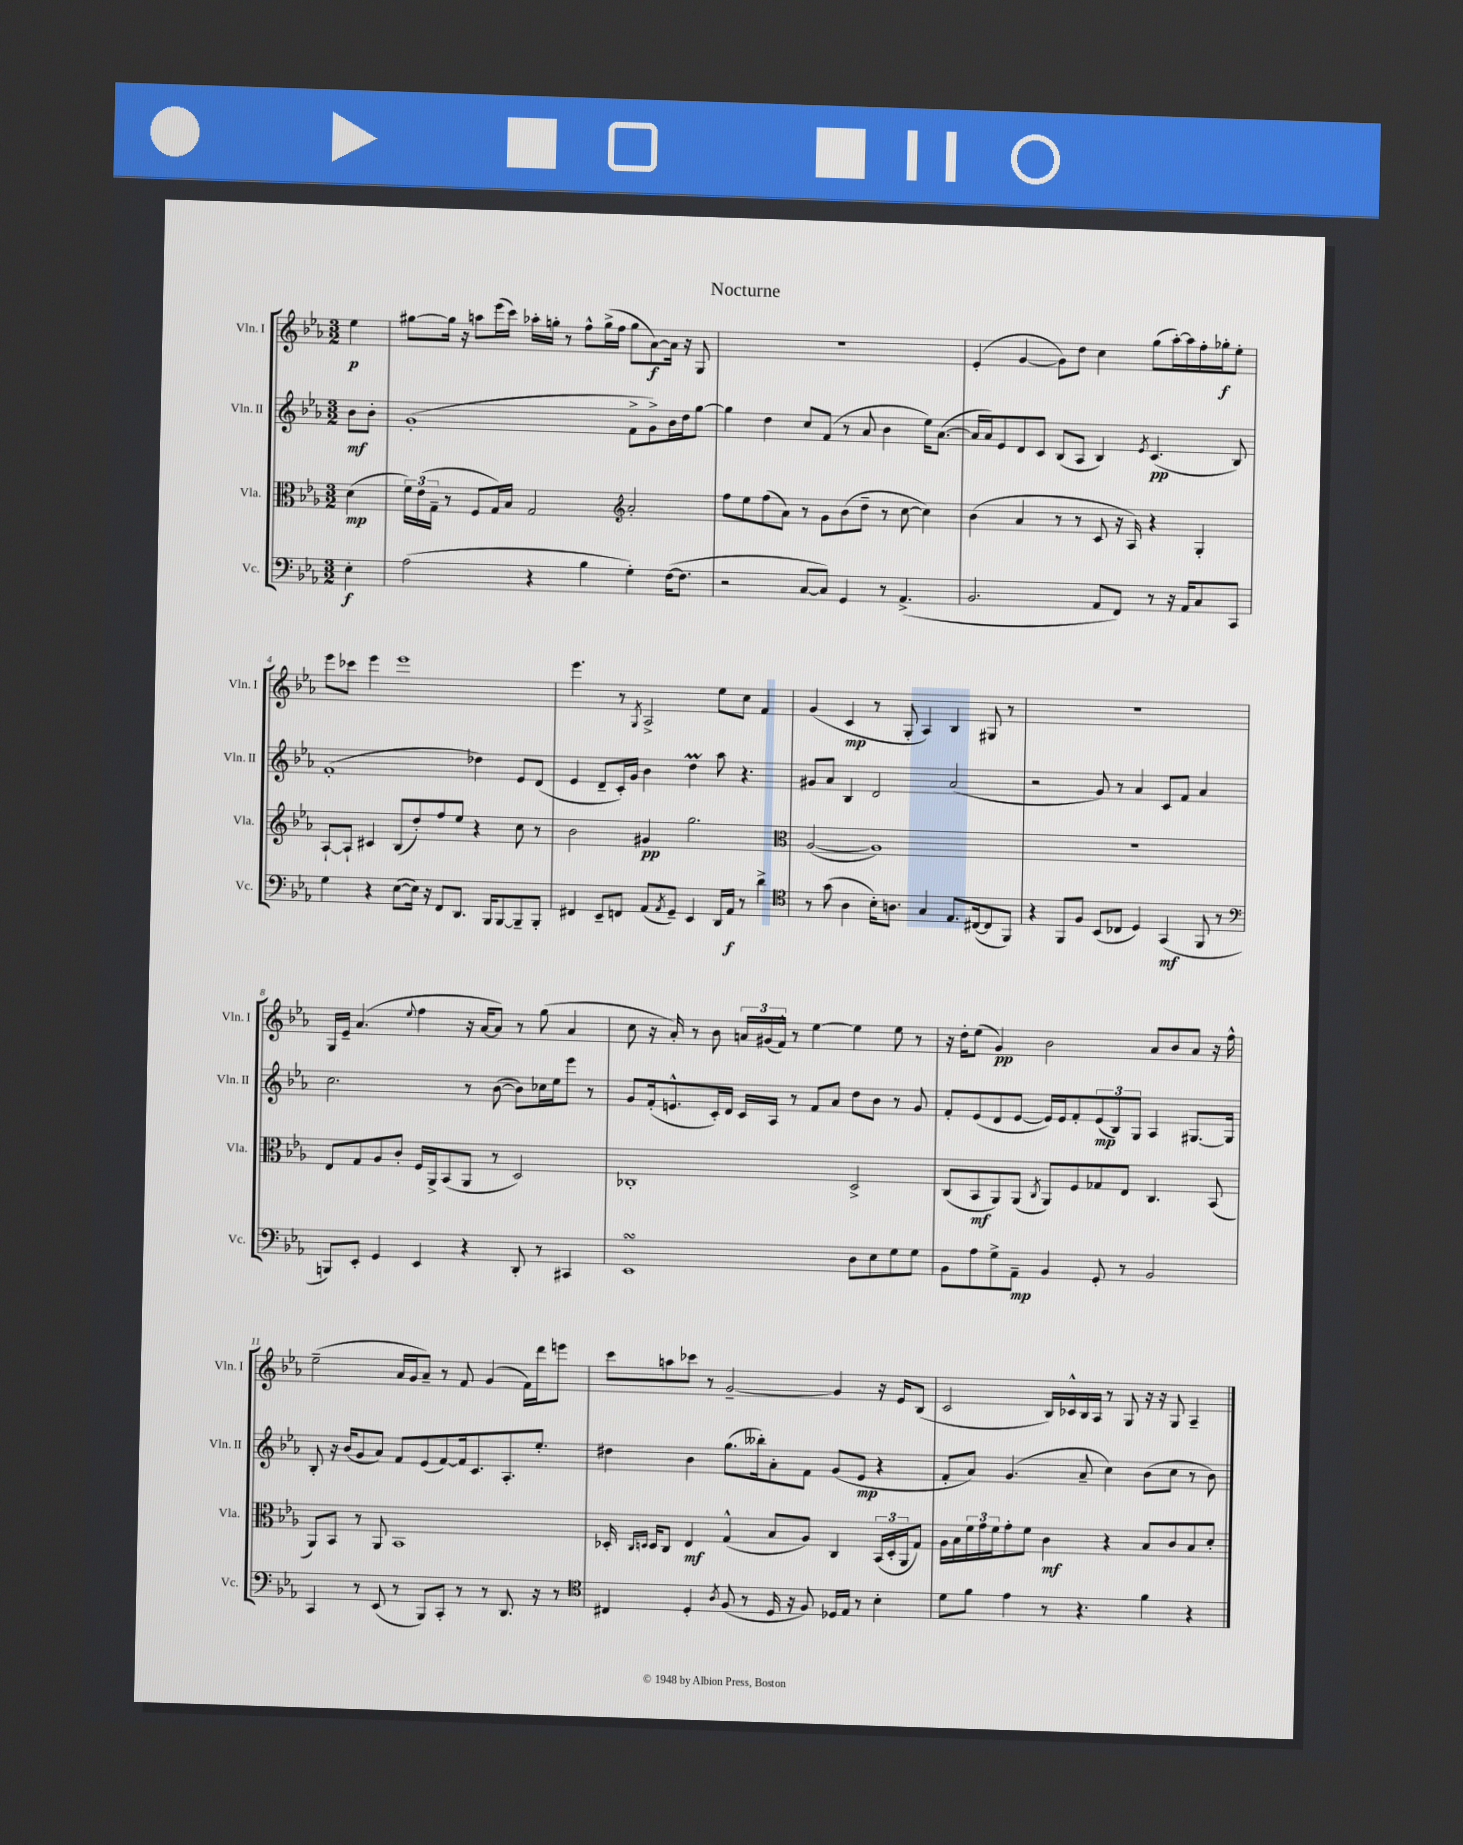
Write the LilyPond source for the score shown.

\header { title = "Nocturne" }
<<
\new StaffGroup <<
\new Staff = "s0" \with { instrumentName = "Vln. I" shortInstrumentName = "Vln. I" } {
    \clef treble \key ees \major \numericTimeSignature \time 3/2 \partial 4
    ees''4\p |
    gis''8~ gis''16 r16 a''8 ees'''16( c'''16) aes''16-. g''16-. r8 f''8-^ g''16->( f''16 g''8 aes'8~\f) aes'16 r16 g8 |
    R1. |
    ees'4-.( g'4~ g'8) d''8 c''4 g''8( aes''16~-.) aes''16 f''16-. ges''16-.\f ees''8-. |
    ees'''8 ces'''8 ees'''4 ees'''1 |
    ees'''4. r8 \acciaccatura { g8 } aes2-> ees''8 c''8 f'4 |
    g'4( c'4\mp r8 g8-. aes4) bes4 gis8 r8 |
    R1. |
    g16 ees'16-- aes'4.( \appoggiatura { ees''8 } f''4 r16 aes'16~ aes'8) r8 g''8( aes'4 |
    c''8 r16 aes'16-.) r8 bes'8 \tuplet 3/2 { a'16 gis'16( f'16-^) } r8 ees''4~ ees''4 ees''8 r8 |
    r16 d''16-. ees''8( g'4\pp) bes'2 aes'8 bes'8 aes'8 r16 f''16-^ |
    ees''2--( aes'16 g'16 aes'8--) r8 f'8 g'4( f'16) d'''16 e'''8 |
    c'''8 a''8 ces'''8 r8 g'2~-- g'4 r16 ees'16 bes8( |
    c'2 bes16) ces'16-^ bes16 aes16 r8 g8 r16 r16 g8 aes4-- \bar "|." |
}
\new Staff = "s1" \with { instrumentName = "Vln. II" shortInstrumentName = "Vln. II" } {
    \clef treble \key ees \major \numericTimeSignature \time 3/2 \partial 4
    bes'8\mf bes'8-. |
    g'1-.( f'8-> g'8->) bes'16 d''16 g''8~ |
    g''4 d''4 c''8 f'8( r8 aes'8 bes'4 ees''16) aes'8.~( |
    aes'16 aes'16) ees'8 d'8 c'8 bes8( aes8 bes4) \acciaccatura { ees'8 } c'4.\pp( bes8) |
    f'1-.( des''4) ees'8 d'8( |
    ees'4 d'8-- c'16-.) g'16 bes'4 d''4\prall aes''8 r4. |
    gis'8 aes'8 bes4 d'2 aes'2( |
    r2 g'8) r8 aes'4 c'8 f'8 aes'4 |
    c''2. r8 bes'8~( bes'8) ces''16 ees''16 ees'''8 r8 |
    g'8 f'16-.( e'8.-^ c'16-.) d'16 c'16 aes16 r8 f'8 aes'8 d''8 bes'8 r8 g'8 |
    f'8-. ees'8( d'8 ees'8~ ees'16) ees'16 f'8-. \tuplet 3/2 { ees'8\mp( bes8) g8 } aes4 gis8.~ gis16 |
    bes8-. r16 bes'16( g'8 aes'8) f'8 ees'8( f'8~) f'16 c'8. aes8.-. ees''8.-. |
    dis''4 bes'4 g''8.( beses''16-.) aes'8-. f'8 g'8( ees'8\mp r4 |
    f'8-. aes'8) g'4.( aes'8-- c''4) bes'8( c''8 r8 bes'8) \bar "|." |
}
\new Staff = "s2" \with { instrumentName = "Vla." shortInstrumentName = "Vla." } {
    \clef alto \key ees \major \numericTimeSignature \time 3/2 \partial 4
    d'4\mp( |
    \tuplet 3/2 { f'16) ees'16( g16-- } r8 f8 g16) bes16 g2 \clef treble aes'2-. |
    f''8 ees''8 f''8( aes'8) r8 g'8 bes'8( d''8-- r8 c''8~ c''4) |
    bes'4( aes'4 r8 r8 c'8 r16 aes16) r4 g4-. |
    aes8~-! aes8-! cis'4 bes8( d''8-.) f''8 ees''8 r4 c''8 r8 |
    bes'2 gis'4\pp g''2. |
    \clef alto aes2~( aes1) |
    R1. |
    ees8 g8 aes8 c'8-. f16 aes,16-> bes,8( aes,8 r8 d2) |
    ces1-. d2-> |
    c8( bes,8\mf aes,8) aes,8( \acciaccatura { c8 } aes,8) f8 ges8 ees8 c4. bes,8( |
    aes,8) bes,8 r8 aes,8 bes,1 |
    des16-. \grace { c16 d16 } d16 c8 ees4\mf g4-^( bes8 aes8) c4 \tuplet 3/2 { bes,16( d16-. aes,16 } g8) |
    aes16 bes16 \tuplet 3/2 { f'16 g'16 f'16 } g'8-. f'8 c'4\mf r4 bes8 c'8 bes8 d'8-. \bar "|." |
}
\new Staff = "s3" \with { instrumentName = "Vc." shortInstrumentName = "Vc." } {
    \clef bass \key ees \major \numericTimeSignature \time 3/2 \partial 4
    ees4-.\f |
    aes2( r4 bes4 g4-.) f16~( f8. |
    r2 c8~ c8) g,4 r8 aes,4.->( |
    bes,2. aes,8 f,8) r8 r16 aes,16 c8 c,8 |
    g4 r4 ees8~( ees16) r16 f,8 d,8. bes,,16 bes,,8~ bes,,8-- bes,,8-. |
    fis,4 ees,8-- f,8 aes,8( \acciaccatura { aes,8 } g,8--) ees,4 d,16 aes,16\f r8 d'4-> |
    \clef tenor r8 g'8( aes4 bes16-.) a8. g4 ees8. cis16~( cis8 f,8) |
    r4 f,8 f8 bes,8( ces8 d4) g,4\mf( f,8 r8 |
    \clef bass b,,8) ees,8-. g,4 ees,4 r4 d,8-. r8 cis,4 |
    ees,1\turn d8 ees8 g8 g8 |
    bes,8 aes8 g8-> aes,8--\mp bes,4 g,8-. r8 bes,2 |
    c,4 r8 ees,8( r8 bes,,8) c,8-. r8 r8 d,8. r16 r8 |
    \clef tenor cis4 d4-. \acciaccatura { aes8 } f8( r8 d16 r16 f8) des16 ees16 r8 bes4-. |
    d'8 f'8 ees'4 r8 r4. f'4 r4 \bar "|." |
}
>>
>>
